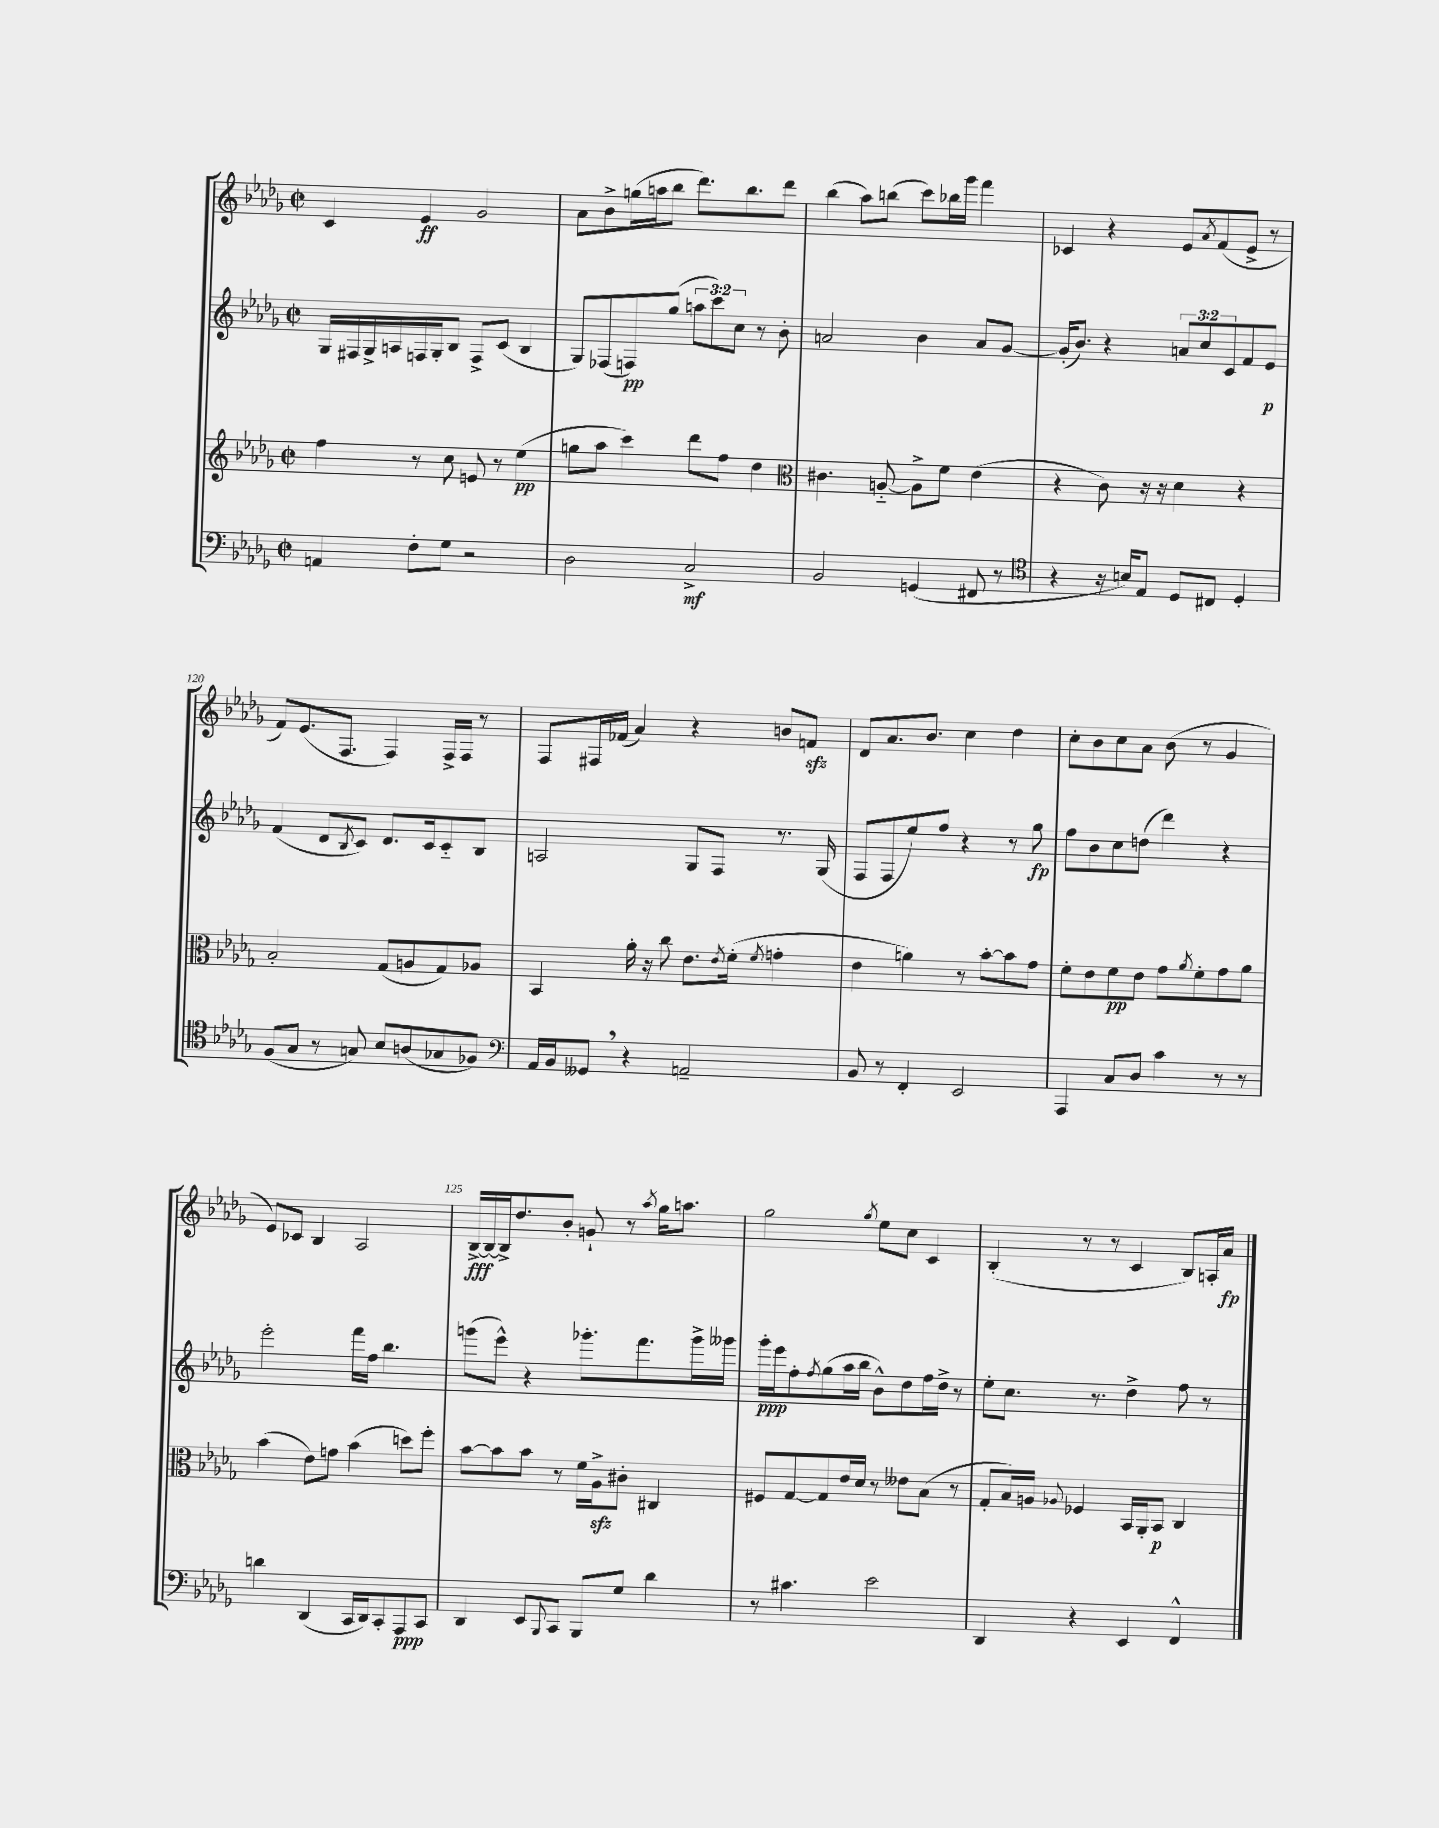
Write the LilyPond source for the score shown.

<<
\new StaffGroup <<
\new Staff = "s0" {
    \clef treble \key des \major \defaultTimeSignature \time 2/2
    c'4 ees'4\ff ges'2 |
    aes'8 bes'8-> g''16( a''16 bes''8 des'''8.) bes''8. des'''8 |
    bes''4( aes''8) b''8( c'''8) bes''16 ges'''16 f'''4 |
    ces'4 r4 ees'8 \acciaccatura { aes'8 } f'8( ees'8-> r8 |
    f'8) ees'8.( f8. f4) f16-> f16 r8 |
    f8 fis16 fes'16( aes'4) r4 b'8 f'8\sfz |
    des'8 aes'8. bes'8. c''4 des''4 |
    c''8-. bes'8 c''8 aes'8 bes'8( r8 ges'4 |
    ees'8) ces'8 bes4 aes2 |
    bes16~->\fff bes16~ bes16-> des''8. bes'8-. g'8-! r8 \acciaccatura { aes''8 } ges''16 a''8. |
    ges''2 \acciaccatura { ges''8 } ees''8 c''8 c'4 |
    bes4-.( r8 r8 c'4 bes8) a16-. aes'16\fp \bar "|." |
}
\new Staff = "s1" {
    \clef treble \key des \major \defaultTimeSignature \time 2/2 \override Staff.TupletNumber.text = #tuplet-number::calc-fraction-text
    ges16 fis16 ges16-> a16 f16 ges16-. bes8 f8-> c'8( bes4 |
    ges8) fes8( f8\pp) ges''8( \tuplet 3/2 { a''8 c'''8) c''8 } r8 bes'8-. |
    a'2 bes'4 a'8 ges'8~ |
    ges'16-.( bes'8.) r4 \tuplet 3/2 { a'8 c''8 c'8 } f'8 ees'8\p |
    f'4( des'8 \acciaccatura { bes8 } c'8) des'8. c'16 c'8-_ bes8 |
    a2 ges8 f8 r8. ges16( |
    f8 f8 ees''8) f''8 r4 r8 ges''8\fp |
    f''8 bes'8 c''8 d''8( des'''4) r4 |
    ees'''2-. f'''16 f''16 bes''4. |
    g'''8( ees'''8-^) r4 ges'''8.-. f'''8. ges'''16-> geses'''16 |
    ges'''16-.\ppp ees'''16 f''8-. \acciaccatura { f''8 } ges''8( aes''16 bes''16 bes'8-^) des''8 f''16 des''16-> r8 |
    ees''8-. c''8. r8. des''4-> f''8 r8 \bar "|." |
}
\new Staff = "s2" {
    \clef treble \key des \major \defaultTimeSignature \time 2/2
    f''4 r8 c''8 e'8 r8 ees''4\pp( |
    g''8 aes''8 c'''4) des'''8 f''8 des''4 |
    \clef alto cis'4. a8~-_ a8-> f'8 ees'4( |
    r4 c'8) r16 r16 des'4 r4 |
    bes2-. ges8( a8 ges8) aes8 |
    bes,4 aes'16-. r16 c''8 ees'8. \acciaccatura { ees'8 } f'16-.( \acciaccatura { f'8 } g'4-. |
    ees'4 a'4) r8 bes'8~-. bes'8 ges'8 |
    f'8-. ees'8 f'8\pp ees'8 ges'8 \acciaccatura { aes'8 } f'8-. ges'8 aes'8 |
    bes'4( ees'8) g'8 bes'4( d''8) f''8-. |
    bes'8~ bes'8 bes'8 r8 f'16 aes16->\sfz cis'8-. cis4 |
    fis8 ges8~ ges8 ees'16 des'16 r8 eeses'8 bes8( r8 |
    ges8-. bes16) a16 \appoggiatura { aes8 } fes4 bes,16 aes,16-. bes,8\p c4 \bar "|." |
}
\new Staff = "s3" {
    \clef bass \key des \major \defaultTimeSignature \time 2/2
    a,4 f8-. ges8 r2 |
    des2 c2->\mf |
    bes,2 g,4( fis,8 r8 |
    \clef tenor r4 r16 b16) ees8 des8 cis8 des4-. |
    f8( ges8 r8 g8) bes8 a8( ges8 fes8) |
    \clef bass aes,16 bes,16 geses,8 \breathe r4 a,2-- |
    bes,8 r8 f,4-. ees,2 |
    aes,,4 c8 des8 c'4 r8 r8 |
    d'4 des,4( c,16 des,16) c,8-. aes,,8\ppp c,8 |
    des,4 ees,8 \appoggiatura { bes,,8 } c,8 bes,,8 ges8 des'4 |
    r8 cis'4. ees'2 |
    des,4 r4 ees,4 f,4-^ \bar "|." |
}
>>
>>
\layout { \context { \Score currentBarNumber = #116 \override BarNumber.break-visibility = ##(#f #t #t) barNumberVisibility = #(every-nth-bar-number-visible 5) } }
